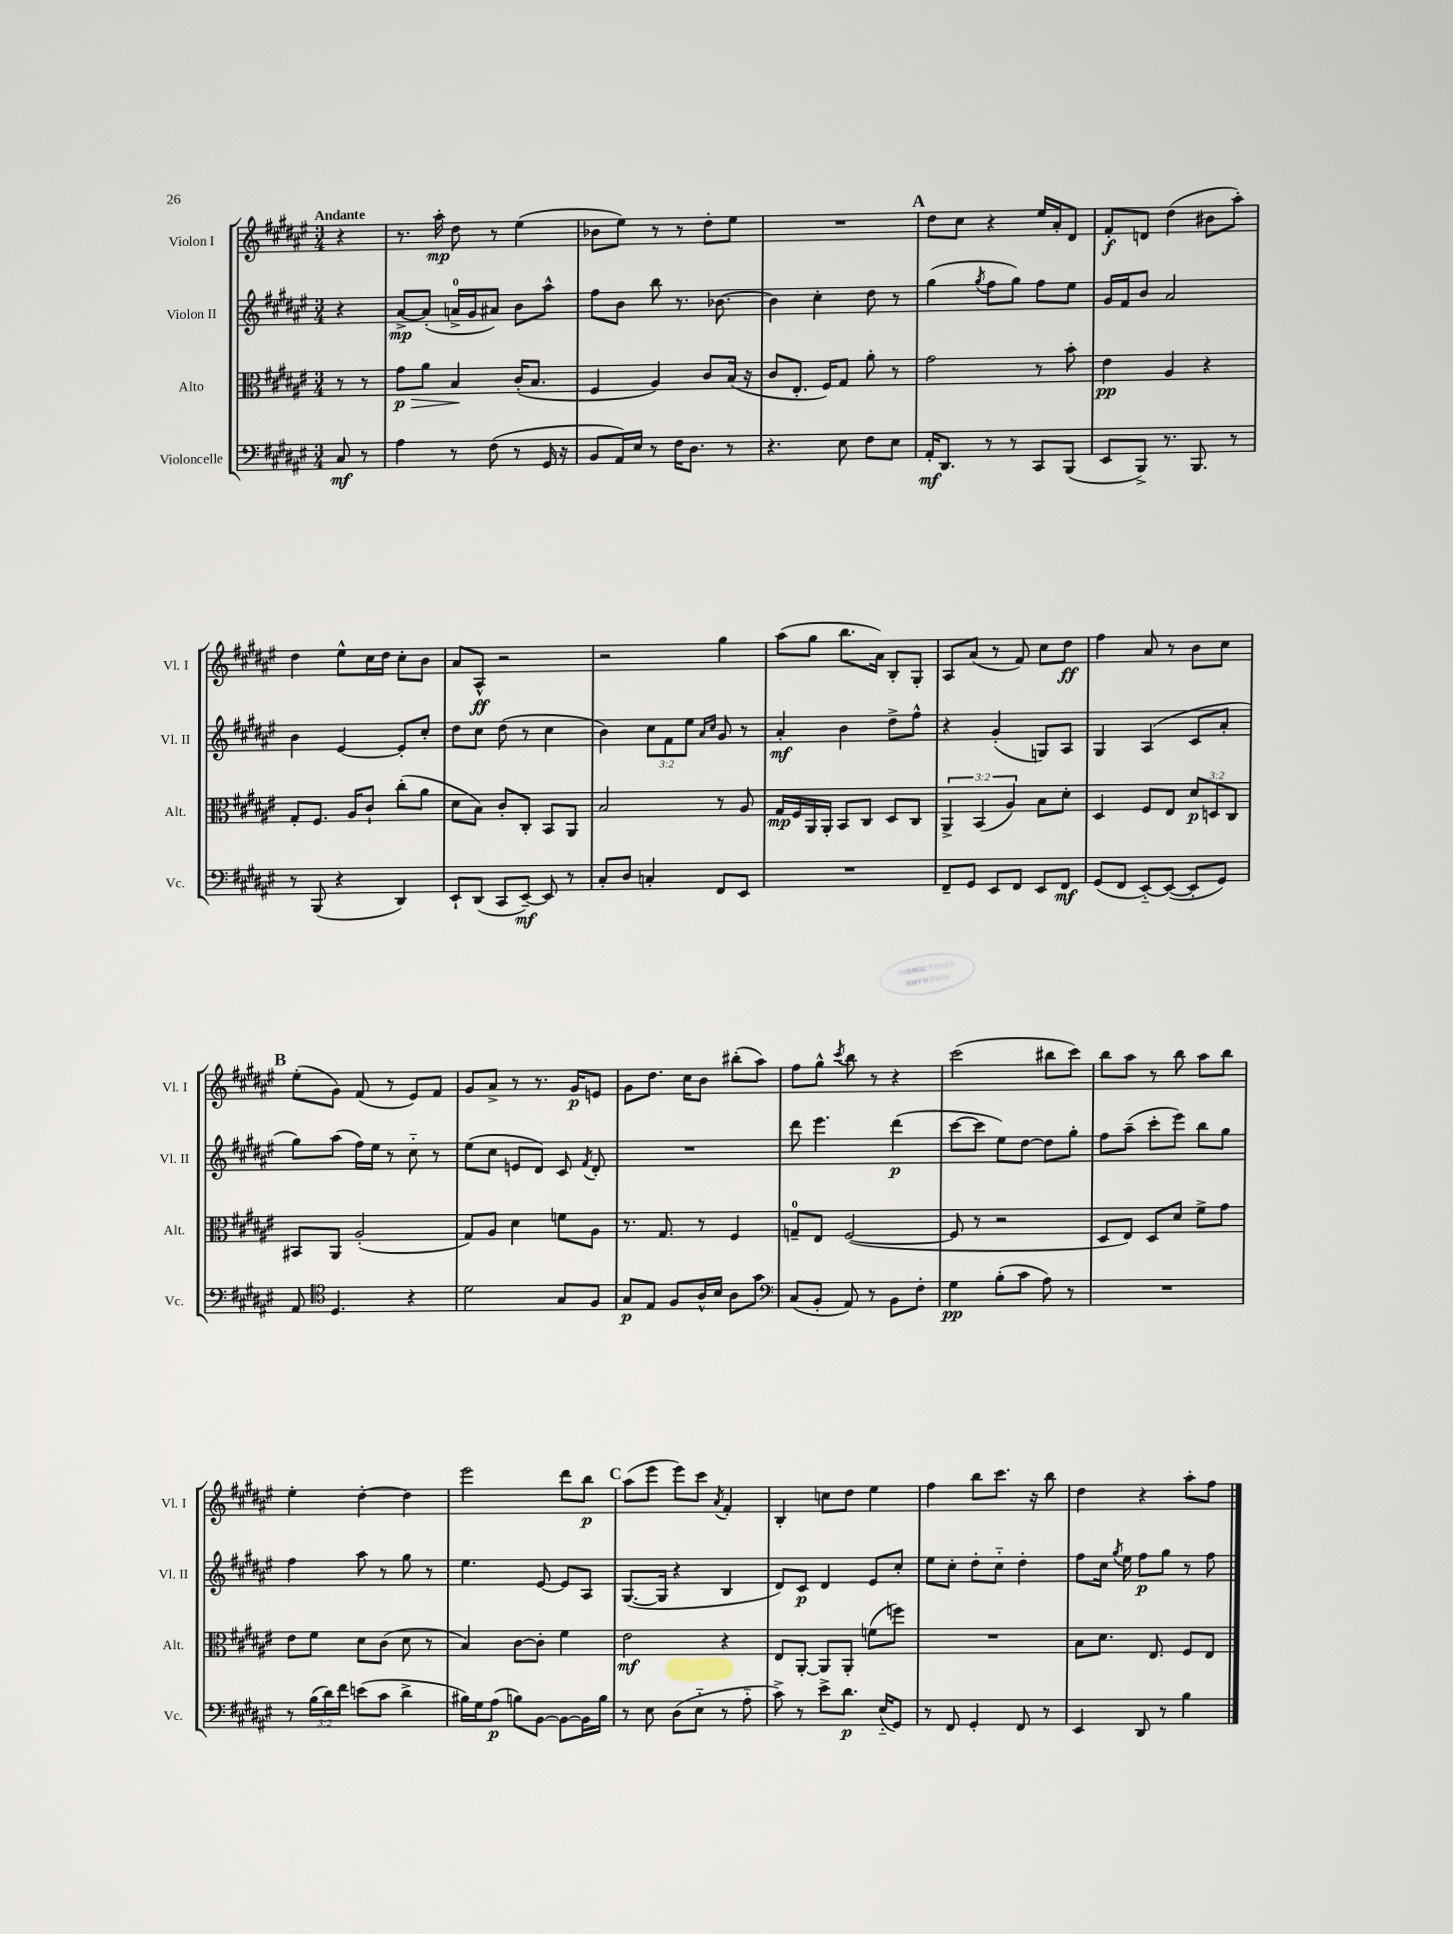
<<
\new StaffGroup <<
\new Staff = "s0" \with { instrumentName = "Violon I" shortInstrumentName = "Vl. I" } {
    \clef treble \key fis \major \numericTimeSignature \time 3/4 \partial 4 \tempo "Andante"
    \autoBeamOff r4 |
    r8. ais''16-.\mp dis''8 r8 eis''4( |
    bes'8[ eis''8]) r8 r8 dis''8[-. eis''8] |
    R2. |
    \mark \markup { \bold "A" } dis''8[ cis''8] r4 eis''16[ ais'16-. dis'8] |
    fis'8[-.\f d'8] dis''4( bis'8[ ais''8]-.) |
    dis''4 eis''8[-^ cis''16 dis''16] cis''8[-. b'8] |
    ais'8[ ais8]-^\ff r2 |
    r2 gis''4 |
    ais''8[( gis''8] b''8.[ ais'16]) b8[-. gis8]-. |
    ais8[ ais'8]( r8 fis'8) cis''8[ dis''8]\ff |
    fis''4 ais'8 r8 b'8[ cis''8] |
    \mark \markup { \bold "B" } eis''8[-.( gis'8]) fis'8( r8 eis'8[) fis'8] |
    gis'8[ ais'8]-> r8 r8. gis'16[\p e'8] |
    gis'8[ dis''8.] cis''16[ b'8] bis''8[-.( ais''8]) |
    fis''8[ gis''8]-^ \acciaccatura { cis'''8 } b''8 r8 r4 |
    cis'''2( bis''8[ cis'''8]) |
    b''8[ ais''8] r8 b''8 ais''8[ b''8] |
    eis''4-. dis''4~-. dis''4 |
    eis'''2 dis'''8[ b''8]\p |
    \mark \markup { \bold "C" } ais''8[( eis'''8] eis'''8[) cis'''8] \acciaccatura { ais'8 } fis'4-. |
    b4-. c''8[ dis''8] eis''4 |
    fis''4 b''8[ cis'''8.] r16 b''8 |
    dis''4 r4 ais''8[-. fis''8] \bar "|." |
}
\new Staff = "s1" \with { instrumentName = "Violon II" shortInstrumentName = "Vl. II" } {
    \clef treble \key fis \major \numericTimeSignature \time 3/4 \override Staff.TupletNumber.text = #tuplet-number::calc-fraction-text \partial 4
    \autoBeamOff r4 |
    ais'8[~->\mp ais'8]-.( a'16[-0-> gis'16 ais'8]) b'8[ ais''8]-^ |
    fis''8[ b'8] b''8 r8. bes'8.~ |
    bes'4 cis''4-. dis''8 r8 |
    \mark \markup { \bold "A" } gis''4( \acciaccatura { gis''8 } fis''8[ gis''8]) fis''8[ eis''8] |
    gis'16[ fis'16 b'8] ais'2 |
    b'4 eis'4~ eis'8[-. cis''8]-. |
    dis''8[ cis''8] dis''8( r8 cis''4 |
    b'4) \tuplet 3/2 { cis''8[ fis'8 eis''8] } \grace { ais'16[ cis''16] } gis'8 r8 |
    ais'4-.\mf b'4 dis''8[-> fis''8]-^ |
    r4 gis'4-.( g8[) ais8] |
    gis4 ais4( cis'8[ ais'8]-. |
    \mark \markup { \bold "B" } gis''8[) ais''8]( fis''16[) eis''16] r8 cis''8-_ r8 |
    eis''8[( cis''8] e'8[ dis'8]) cis'8 \acciaccatura { fis'8 } dis'8-. |
    R2. |
    dis'''8 eis'''4. dis'''4\p( |
    cis'''8[~ cis'''8] eis''8[) dis''8]~ dis''8[ gis''8]-. |
    fis''8[ ais''8]--( cis'''8[-. eis'''8]) b''8[ gis''8] |
    fis''4 ais''8 r8 gis''8 r8 |
    eis''4. eis'8~ eis'8[ ais8] |
    \mark \markup { \bold "C" } gis8.[~( gis16] r4 b4 |
    dis'8[) cis'8]\p dis'4 eis'8[ cis''8]-. |
    eis''8[ cis''8]-. dis''8[-. cis''8]-_ dis''4-. |
    fis''8[ cis''16] \acciaccatura { gis''8 } eis''16 fis''8[\p gis''8] r8 fis''8 \bar "|." |
}
\new Staff = "s2" \with { instrumentName = "Alto" shortInstrumentName = "Alt." } {
    \clef alto \key fis \major \numericTimeSignature \time 3/4 \override Staff.TupletNumber.text = #tuplet-number::calc-fraction-text \partial 4
    \autoBeamOff r8 r8 |
    gis'8[\p\> ais'8] b4\! cis'16[-.( b8.] |
    fis4 ais4) cis'8[ b16]( r16 |
    cis'8[ eis8.]-. fis16[) gis8] ais'8-. r8 |
    \mark \markup { \bold "A" } gis'2 r8 b'8-. |
    eis'4\pp ais4 r4 |
    gis8[-. fis8.] ais16[ cis'8]-! cis''8[-.( ais'8] |
    dis'8[ b8]) cis'8[-. cis8]-. b,8[ ais,8] |
    b2 r8 ais8 |
    gis16[\mp fis16 ais,16 ais,16]-. b,8[ cis8] dis8[ cis8] |
    \tuplet 3/2 { ais,4-> b,4( ais4) } b8[ dis'8]-. |
    dis4 fis8[ eis8] \tuplet 3/2 { dis'8[\p d8 cis8] } |
    \mark \markup { \bold "B" } bis,8[ ais,8] ais2-.( |
    gis8[) ais8] dis'4 f'8[ ais8] |
    r8. gis8. r8 fis4 |
    g8[-0-- eis8] fis2~( |
    fis8 r8 r2 |
    dis8[ eis8]) dis8[ dis'8] fis'8[-> gis'8] |
    eis'8[ fis'8] dis'8[ cis'8]( dis'8 r8 |
    b4) cis'8[~ cis'8]-. fis'4 |
    \mark \markup { \bold "C" } eis'2\mf r4 |
    eis8[ ais,8]~-. ais,8[ ais,8]-. f'8[( f''8]) |
    R2. |
    b8[ dis'8.] eis8. fis8[ eis8] \bar "|." |
}
\new Staff = "s3" \with { instrumentName = "Violoncelle" shortInstrumentName = "Vc." } {
    \clef bass \key fis \major \numericTimeSignature \time 3/4 \override Staff.TupletNumber.text = #tuplet-number::calc-fraction-text \partial 4
    \autoBeamOff cis8\mf r8 |
    ais4 r8 fis8( r8 gis,16 r16 |
    b,8[ ais,16) eis16] r8 fis16[ dis8.] r8 |
    r4. eis8 fis8[ eis8] |
    \mark \markup { \bold "A" } ais,16[-.\mf dis,8.] r8 r8 cis,8[ b,,8]( |
    eis,8[ b,,8]->) r8. b,,8. r8 |
    r8 b,,8( r4 dis,4) |
    eis,8[-! dis,8]( cis,8[ eis,8]~--\mf) eis,8 r8 |
    cis8[-. dis8] c4-. fis,8[ eis,8] |
    R2. |
    fis,8[-- gis,8] eis,8[ fis,8] eis,8[ fis,8]\mf |
    gis,8[( fis,8] eis,8[~-_) eis,8]~( eis,8[-. gis,8]) |
    \mark \markup { \bold "B" } ais,8 \clef tenor dis4. r4 |
    dis'2 gis8[ fis8] |
    gis8[\p eis8] fis8[ ais16-^ b16] ais8[ gis'8] |
    \clef bass cis8[( b,8]-. ais,8) r8 b,8[ fis8]-. |
    gis4\pp b8[-.( cis'8] ais8) r8 |
    R2. |
    r8 \tuplet 3/2 { b16[( dis'16) fis'16] } e'8[( cis'8] dis'4-> |
    bis16[) gis16 ais8]\p( b8[) b,8]~ b,8[~ b,16 b16] |
    \mark \markup { \bold "C" } r8 eis8 dis8[( eis8]-_ r8 ais8-_ |
    cis'8->) r8 eis'8[-> dis'8.]\p eis16[-_( gis,8]) |
    r8 fis,8 gis,4-. fis,8 r8 |
    eis,4 dis,8 r8 b4 \bar "|." |
}
>>
>>
\layout { \context { \Score \remove "Bar_number_engraver" } }
